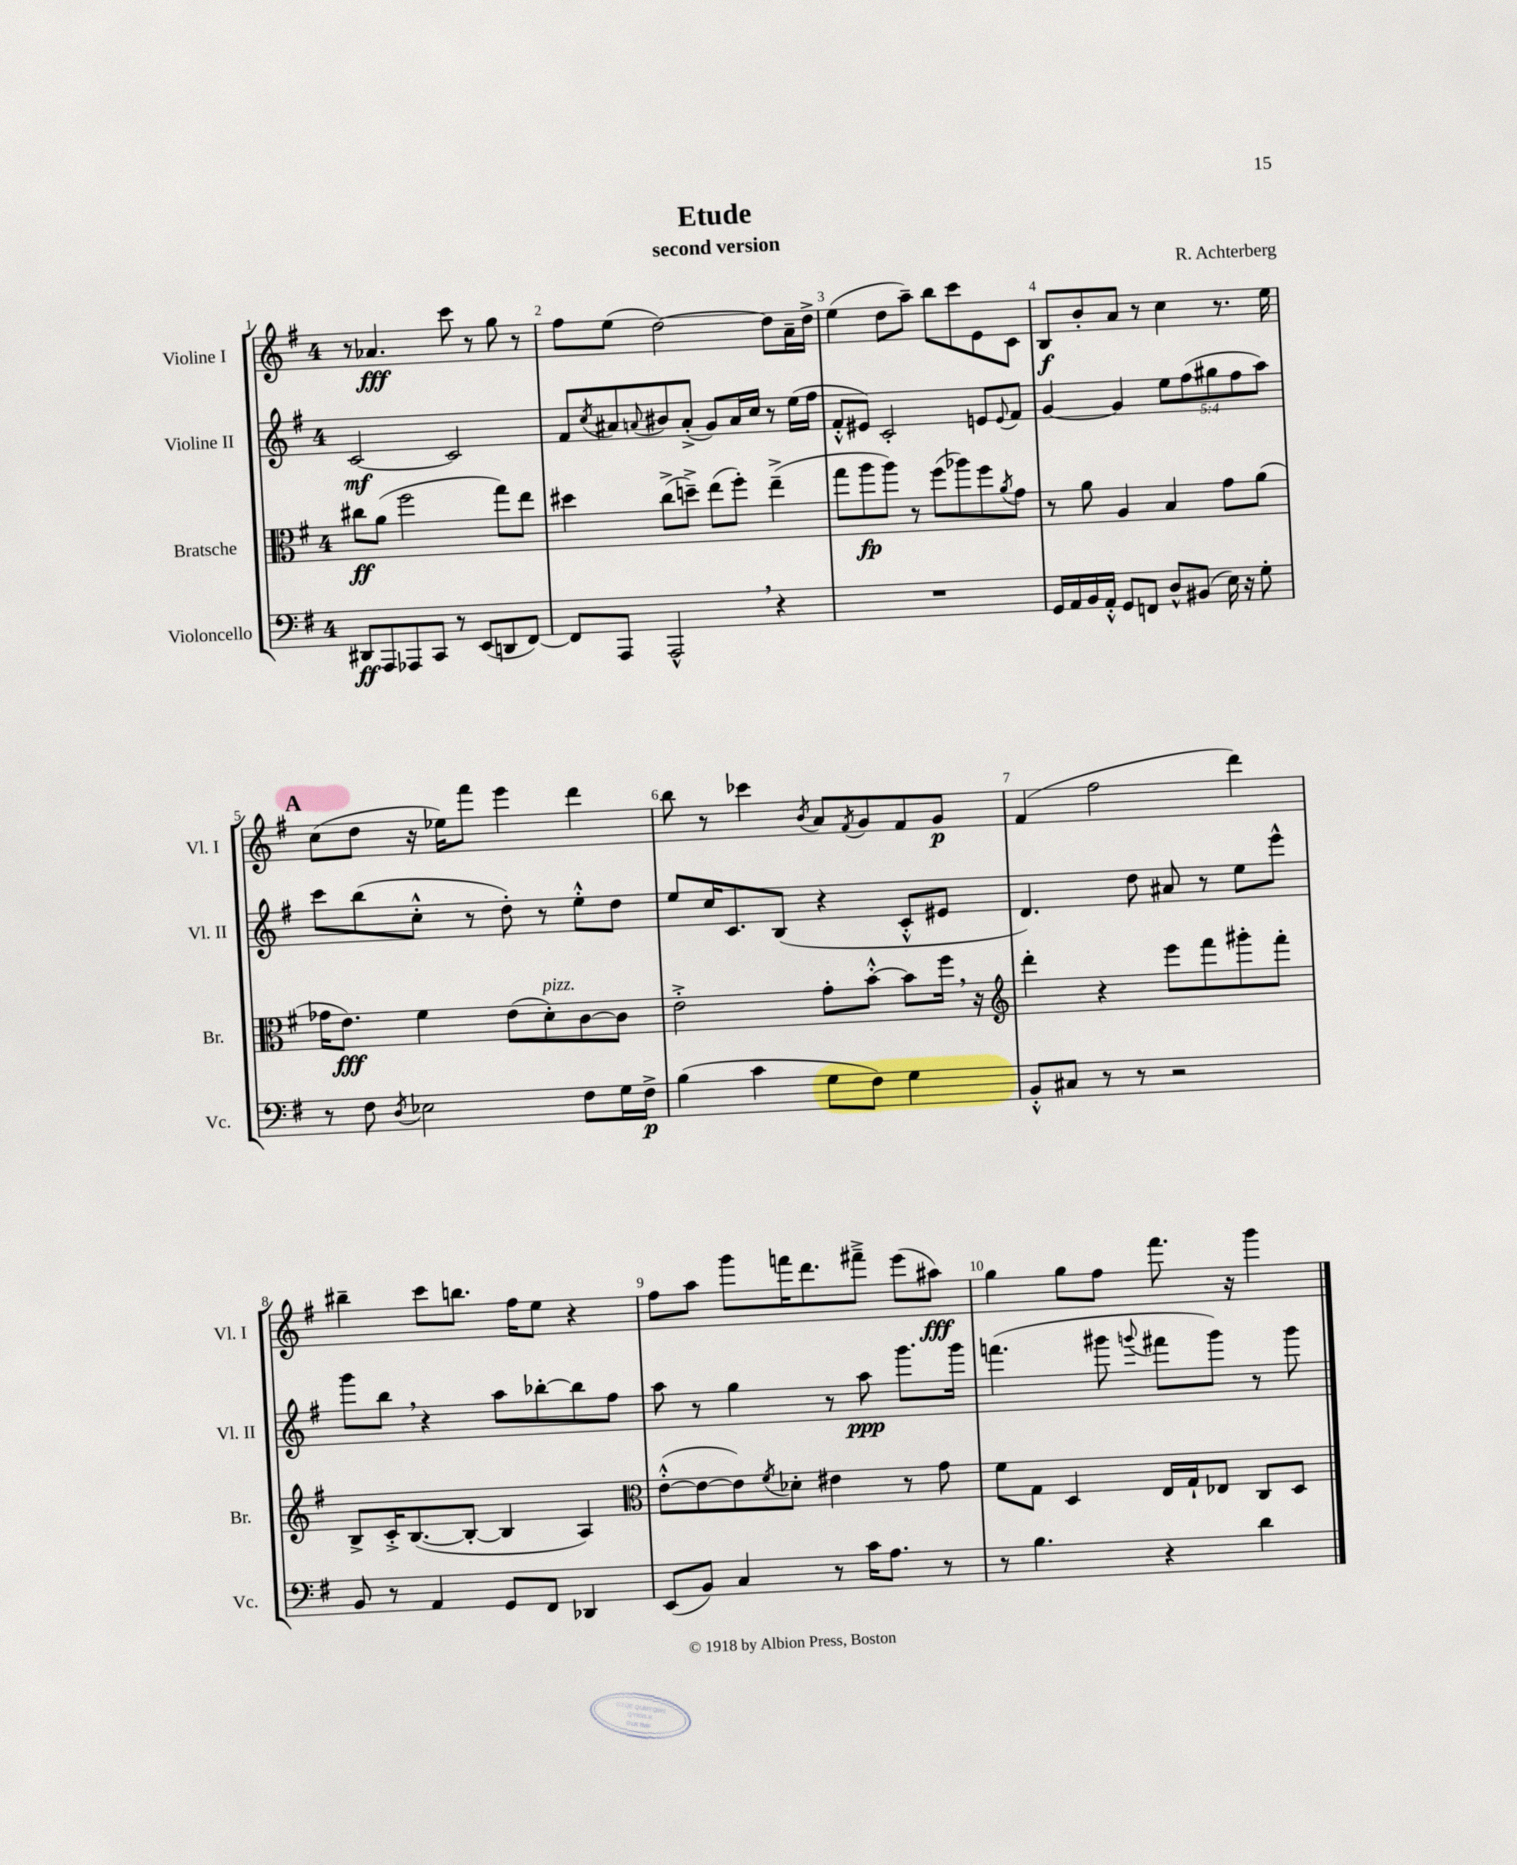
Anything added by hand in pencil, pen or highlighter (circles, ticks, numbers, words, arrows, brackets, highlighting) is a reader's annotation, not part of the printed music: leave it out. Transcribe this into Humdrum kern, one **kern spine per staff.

**kern	**kern	**kern	**kern
*staff4	*staff3	*staff2	*staff1
*clefF4	*clefC3	*clefG2	*clefG2
*k[f#]	*k[f#]	*k[f#]	*k[f#]
*M4/4	*M4/4	*M4/4	*M4/4
8DD#	8cc#	[2c	8r
8AAA	(8a	.	4.a-
8AAA-	2ff#	.	.
8CC	.	.	.
8r	.	2c]	8ccc
(8EE	.	.	8r
8DD	8gg)	.	8gg
[8FF#)	8ee	.	8r
=	=	=	=
8FF#]	4dd#	8f#	8ff#
.	.	8qcc	.
8AAA	.	8a#	(8ee
.	.	8qqa	.
2AAA^^	(8cc^	8b#	[2dd)
.	8dd~^)	(8a'^	.
.	(8ee	8g)	.
.	8ff#')	16a	.
.	.	16cc	.
4r	(4ee~^	8r	8dd]
.	.	(16ee	16a~
.	.	16ff#	16dd^
=	=	=	=
1r	8gg	8f#'^^	(4ee
.	8aa	8e#)	.
.	8aa)	2c'	8dd
.	8r	.	8aa~)
.	(8ff#	.	8bb
.	8aa-)	.	8ccc
.	8ff#	8e	8e
.	8qa	8qqe	.
.	8g	8f#	8c
=	=	=	=
16GG	8r	[4g	8B
16AA	.	.	.
16BB	8a	.	8b'
16AA'^^	.	.	.
8GG	4A	4g]	8a
8FF	.	.	8r
8D^^	4B	10ee	4cc
.	.	(10ff#	.
(8BB#	.	.	.
.	.	10gg#	.
16E)	8g	.	8.r
.	.	10ff#	.
16r	.	.	.
8G'	(8a	.	.
.	.	10aa)	.
.	.	.	16ee
=	=	=	=
8r	16g-	8ccc	(8cc
.	8.e)	.	.
8F#	.	(8bb	8dd
8qD	.	.	.
2E-	4f#	8cc'^^	16r
.	.	.	16ee-)
.	.	8r	8fff#
.	(8e	8dd')	4eee
.	8d')	8r	.
8F#	[8c	8ee'^^	4ddd
16G	8c]	8dd	.
16F#^	.	.	.
=	=	=	=
(4B	2e'^	8ee	8bb
.	.	16cc	8r
.	.	8.c	.
4c	.	.	4ccc-
.	.	(8B	.
.	.	.	8qb
8G	8g'	4r	8a
.	.	.	8qf#
8F#)	[8b'^^	.	8g
4G	8b]	8c'^^	8f#
.	16ff#	8e#	8g
.	16r	.	.
=	=	=	=
*	*clefG2	*	*
8BB'^^	4ddd'	4.d)	(4f#
8C#	.	.	.
8r	4r	.	2ff#
8r	.	8dd	.
2r	8eee	8a#	.
.	8fff#	8r	.
.	8ggg#'	8ee	4ddd)
.	8fff#'	8eee^^	.
=	=	=	=
8BB	8B^	8ggg	4bb#~
8r	16c'^	8bb	.
.	([8.B	.	.
4AA	.	4r	8ccc
.	8B'_	.	8.bb
8GG	4B]	8aa	.
.	.	.	16ff#
8FF#	.	[8bb-'	8ee
4DD-	4A)	8bb-]	4r
.	.	8ff#	.
=	=	=	=
*	*clefC3	*	*
(8EE	([8e'^^	8aa	8ff#
8BB)	8e_	8r	8aa
4C	8e])	4gg	8ggg
.	8qf#	.	.
.	8d-'	.	16fff
.	.	.	8.ddd
8r	4e#	8r	.
16c	.	8aa	8fff#~^
8.A	.	.	.
.	8r	8.ggg	(8eee
8r	8g	.	8aa#)
.	.	16ggg	.
=	=	=	=
8r	8f#	(4.fff	4gg
4.B	8G	.	.
.	4D	.	8gg
.	.	8ggg#	8ff#
.	.	8qqggg	.
4r	16E	8fff#	8.fff#
.	16G`	.	.
.	8E-	8ggg)	.
.	.	.	16r
4d	8C	8r	4ggg
.	8D	8ggg	.
==	==	==	==
*-	*-	*-	*-
